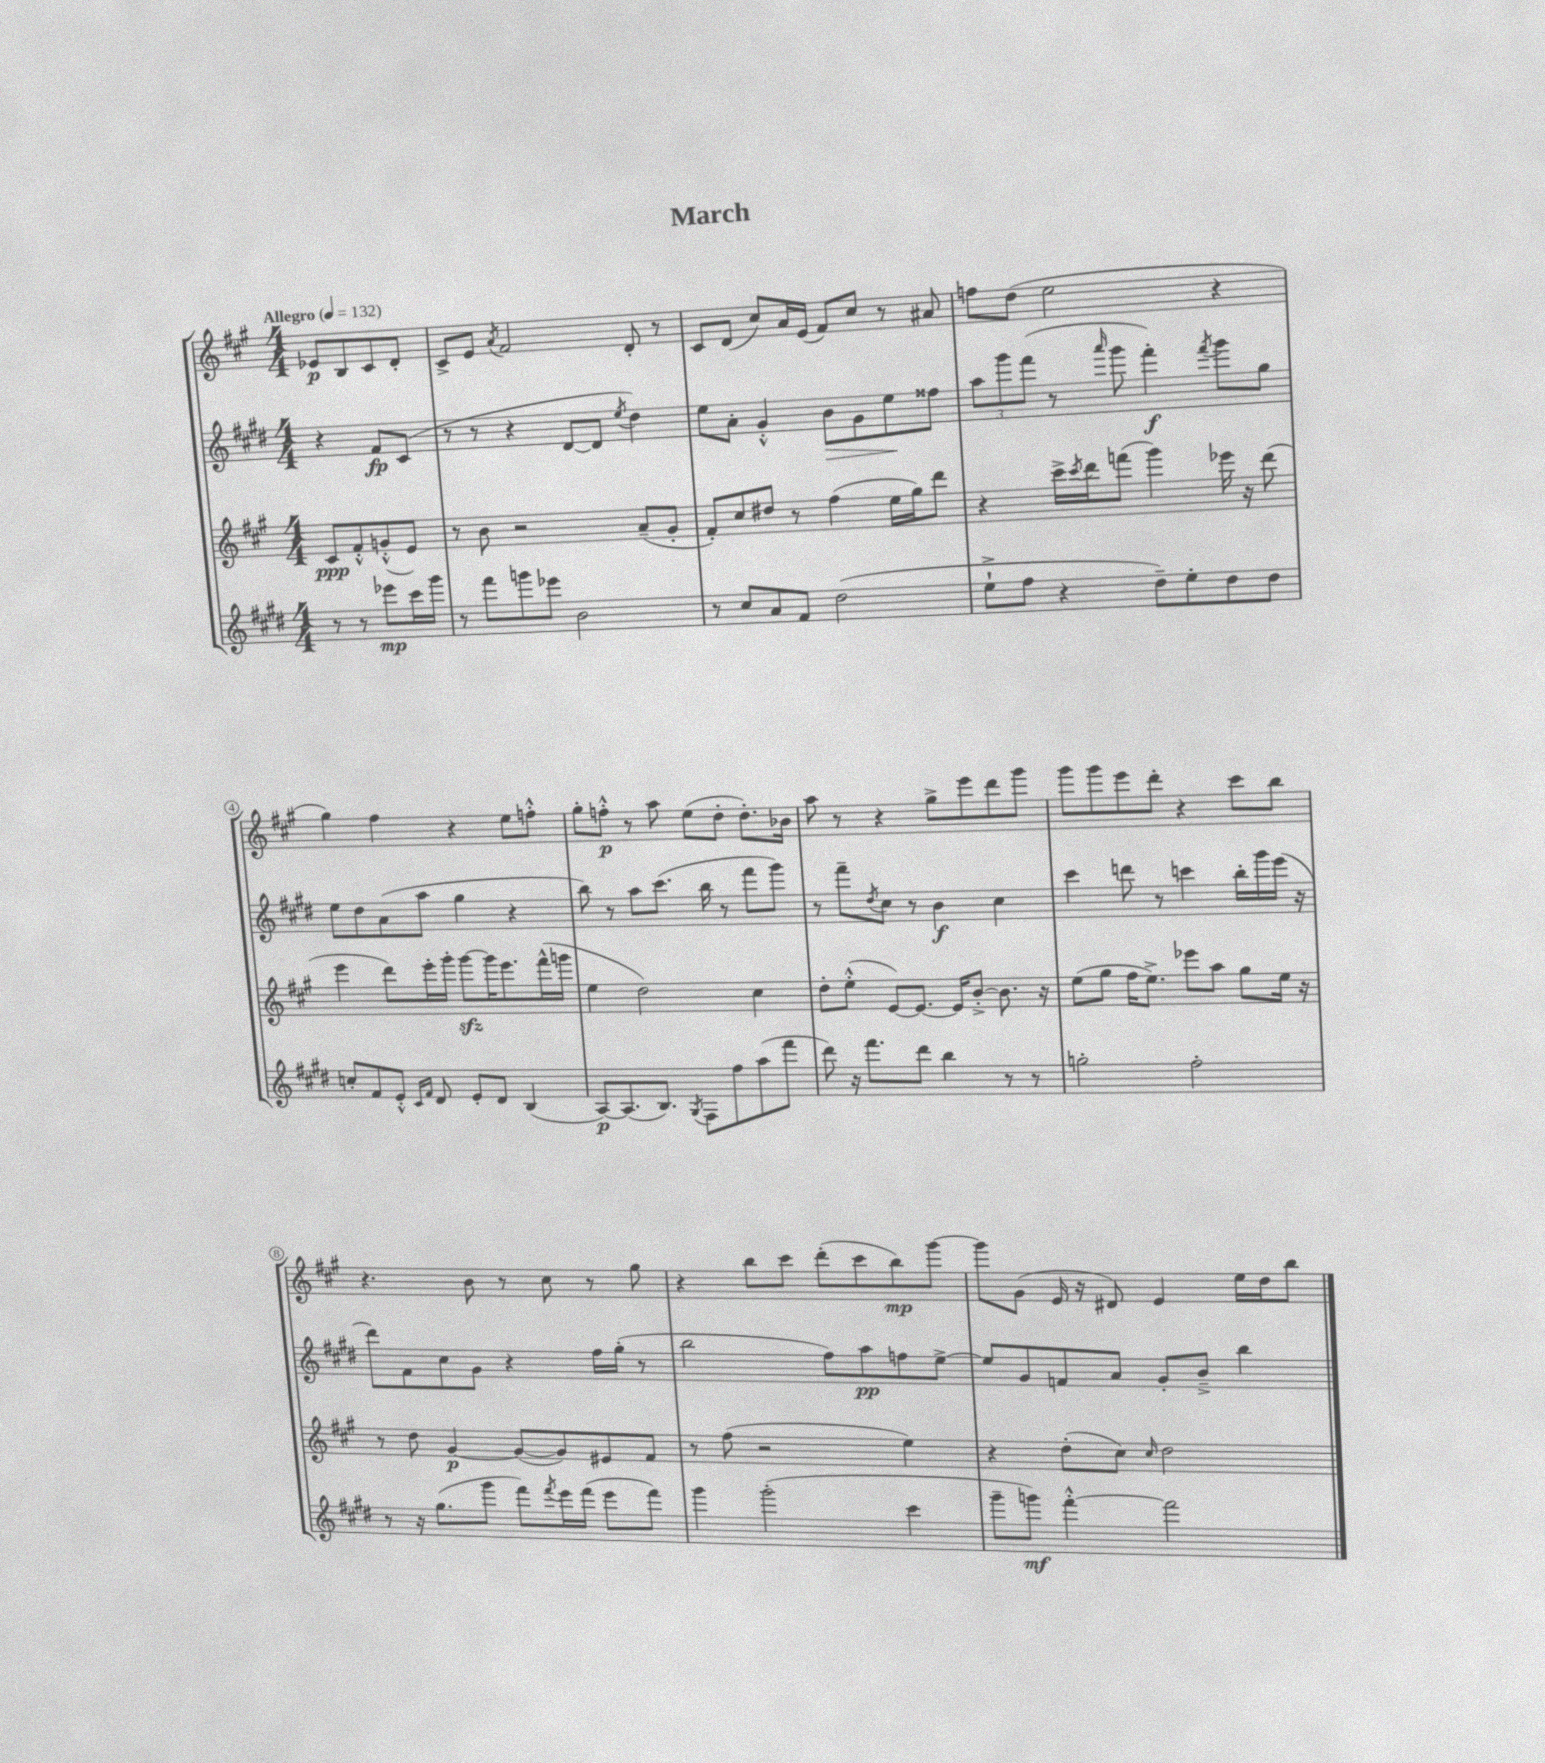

**kern	**kern	**kern	**kern
*staff4	*staff3	*staff2	*staff1
*clefG2	*clefG2	*clefG2	*clefG2
*k[f#c#g#d#]	*k[f#c#g#]	*k[f#c#g#d#]	*k[f#c#g#]
*M4/4	*M4/4	*M4/4	*M4/4
*MM132	*MM132	*MM132	*MM132
8r	8c#	4r	8e-
8r	8f#'^^	.	8B
8eee-	(8g'^^	8f#	8c#
16ccc#	8e)	(8c#	8d'
16ggg#	.	.	.
=	=	=	=
8r	8r	8r	8c#^
8fff#	8b	8r	8e
.	.	.	8qa
8ggg	2r	4r	2f#
8eee-	.	.	.
2b	.	[8d#	.
.	.	8d#]	.
.	.	8qee	.
.	(8a~	4dd#)	8d'
.	8g#'	.	8r
=	=	=	=
8r	8f#')	8ee	8c#
8cc#	8cc#	8a'	(8d
8a	8dd#	4g#'^^	8cc#)
8f#	8r	.	16a
.	.	.	(16e
(2dd#	(4ff#	8b	8f#)
.	.	8g#	8cc#
.	16ee	8ee	8r
.	16gg#)	.	.
.	8ddd	8ff##	8a#
=	=	=	=
8ee`^	4r	12aa	8ff
.	.	12ggg#	.
8ff#	.	.	(8dd
.	.	(12fff#	.
4r	16ccc#^	8r	2ee
.	8qccc#	.	.
.	16ddd	.	.
.	.	16qqaaa	.
.	(8fff	8ggg#	.
8dd#~)	4ggg#)	4fff#')	.
8ee'	.	.	.
.	.	8qfff#	.
8dd#	16eee-	8ggg#	4r
.	16r	.	.
8dd#	(8ddd	8gg#	.
=	=	=	=
8cc'	4eee	8ee	4gg#)
8f#	.	8dd#	.
8e'^^	8ddd)	(8a	4ff#
16qqc#	.	.	.
16qqf#	.	.	.
8d#	16eee'	8aa	.
.	16ggg#'	.	.
8e'	[8ggg#	4gg#	4r
8d#	16ggg#]	.	.
.	8.eee	.	.
(4B	.	4r	8ee
.	(16fff#^^	.	8ff'^^
.	16ggg	.	.
=	=	=	=
[8A)	4ee	8bb)	8gg#'
(8.A]	.	8r	8ff'^^
.	2dd)	8aa	8r
8.B)	.	.	.
.	.	(8.ccc#	8aa
8qG#	.	.	.
8F#	.	.	(8ee
.	.	16bb	.
8ff#	.	8r	8dd'
(8aa	4cc#	8fff#	8.dd')
8fff#	.	8ggg#)	.
.	.	.	16b-
=	=	=	=
8ddd#)	8dd'	8r	8aa
16r	(8ee'^^	8fff#~	8r
8.fff#	.	.	.
.	.	8qdd#	.
.	[8e)	8cc#	4r
8ddd#	8.e_	8r	.
4bb	.	4b	8gg#^
.	16e]	.	.
.	[8b'^	.	8eee
8r	8.b]	4cc#	8ddd
8r	.	.	8ggg#
.	16r	.	.
=	=	=	=
2gg'	(8ee	4ccc#	8ggg#
.	8gg#	.	8ggg#
.	16ff#	8ddd	8eee
.	8.ee^)	.	.
.	.	8r	8ddd'
2ff#'	8eee-	4ccc	4r
.	8aa	.	.
.	8gg#	16bb'	8ccc#
.	.	16ggg#	.
.	16ee	(16eee	8bb
.	16r	16r	.
=	=	=	=
8r	8r	8ddd#)	4.r
16r	8dd	8f#	.
(8.gg#	.	.	.
.	[4g#	8cc#	.
8ggg#	.	8g#	8b
8fff#)	(8g#_	4r	8r
8qfff#	.	.	.
16eee	8g#])	.	8cc#
(16fff#	.	.	.
8eee	8e#	16ff#	8r
.	.	(16gg#'	.
8fff#)	8f#	8r	8gg#
=	=	=	=
4ggg#	8r	2bb	4r
.	(8ff#	.	.
(2ggg#'	2r	.	8bb
.	.	.	8ccc#
.	.	8ff#)	(8ddd'
.	.	8aa	8ccc#
4ccc#	4ee)	8ff	8bb)
.	.	[8ee^	[8ggg#
=	=	=	=
8ggg#~	4r	8ee]	8ggg#]
8ggg)	.	8g#	(8g#
[4fff#'^^	(8dd'	8f	16e
.	.	.	16r
.	8cc#)	8a	8d#)
.	16qqcc#	.	.
2fff#]	2dd	8g#'	4e
.	.	8b~^	.
.	.	4bb	16ee
.	.	.	16dd
.	.	.	8bb
==	==	==	==
*-	*-	*-	*-
